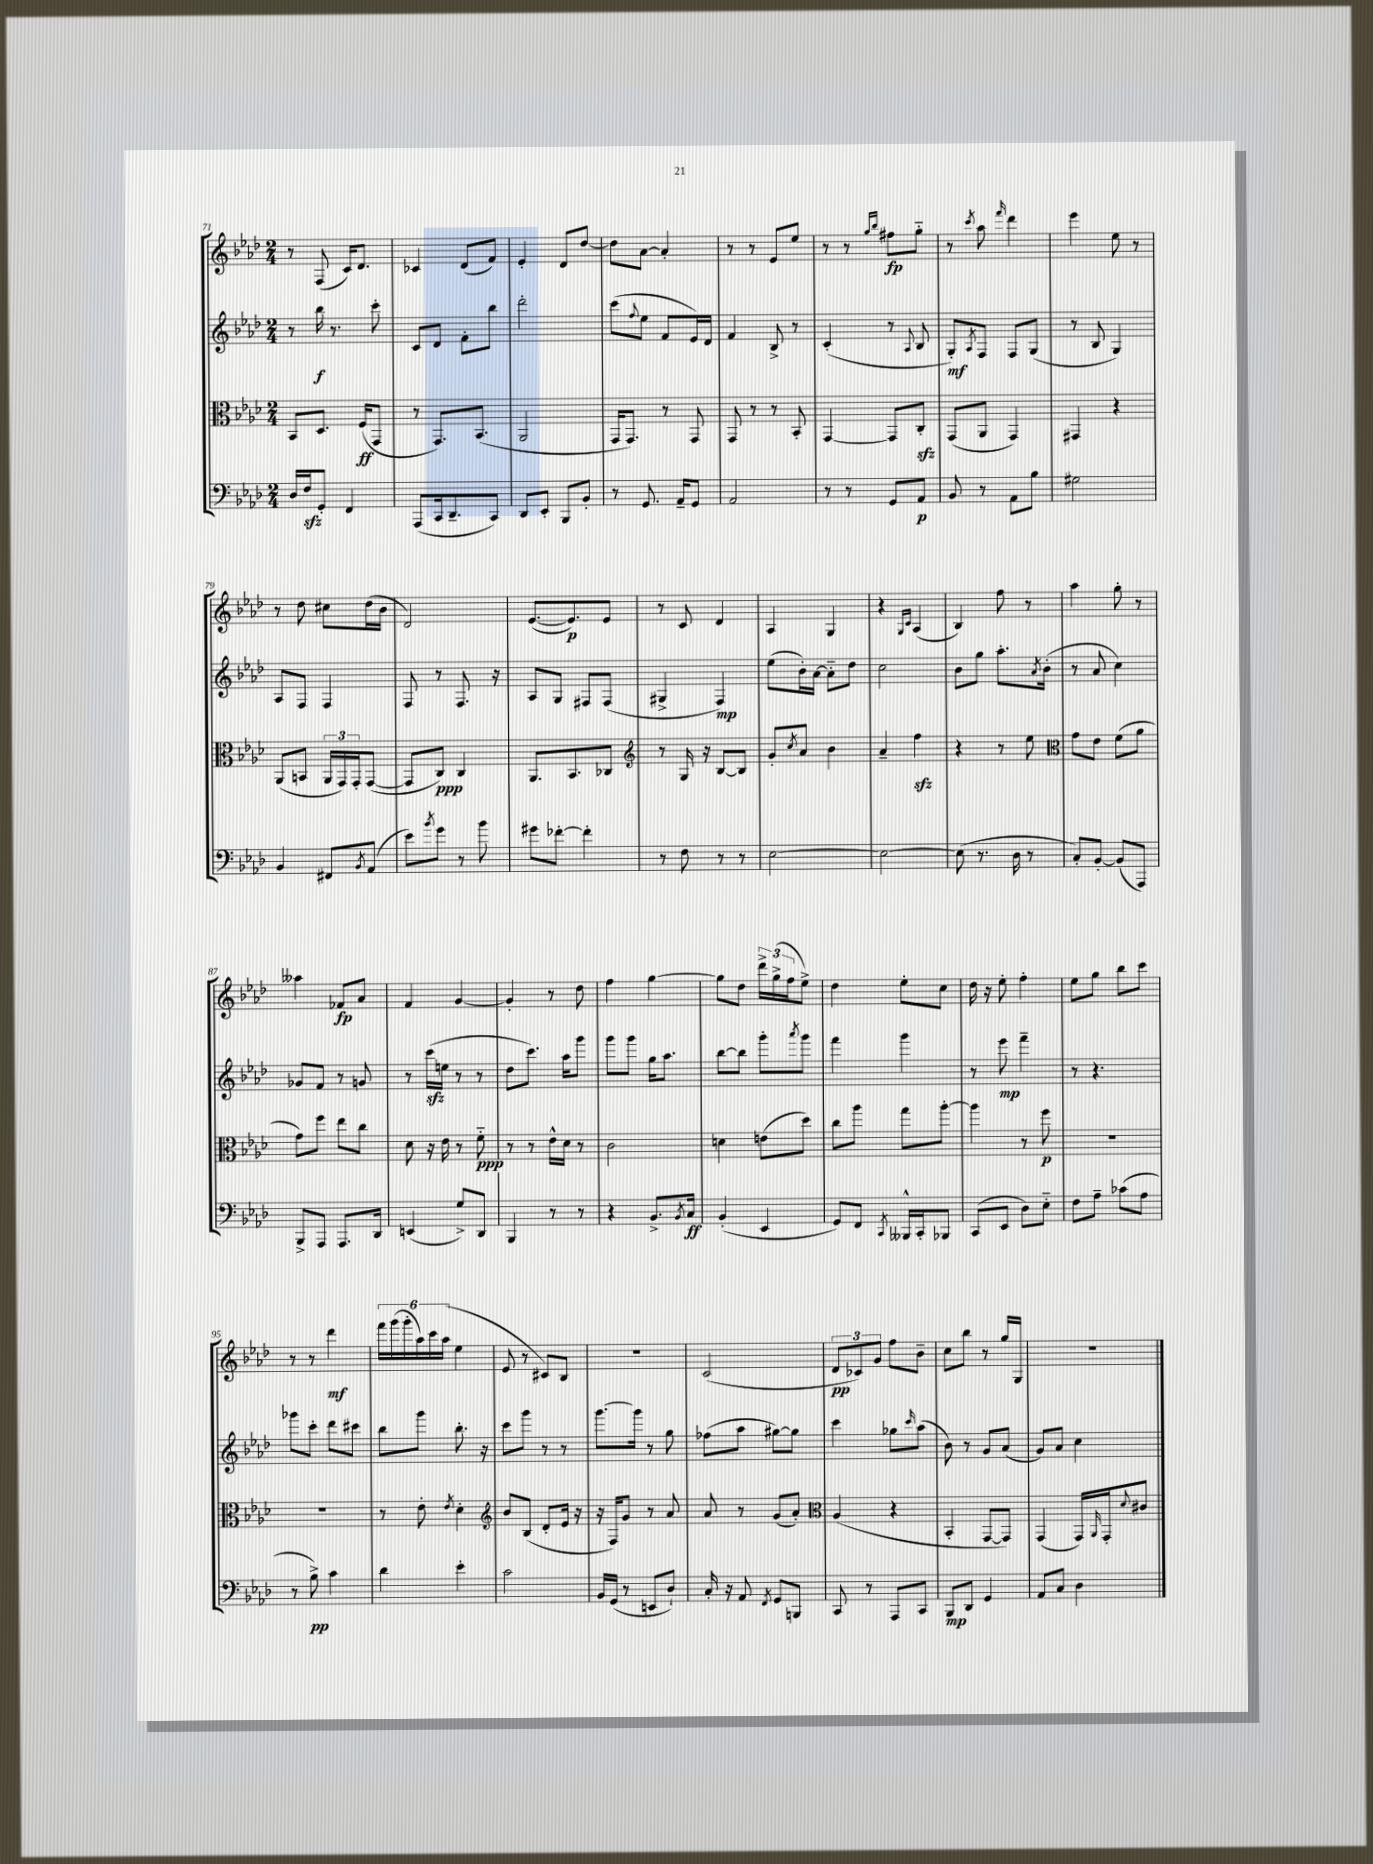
<<
\new StaffGroup <<
\new Staff = "s0" {
    \clef treble \key aes \major \numericTimeSignature \time 2/4
    r8 f8( c'16) des'8. |
    ces'4 des'8( f'8) |
    ees'4-. des'8 des''8~ |
    des''8 aes'8~ aes'4-. |
    r8 r8 ees'8 ees''8 |
    r8 r8 \grace { g''16 bes''16 } fis''8\fp g''8-_ |
    r8 \acciaccatura { c'''8 } aes''8 \grace { f'''16 } des'''4 |
    ees'''4 ees''8 r8 |
    r8 des''8 cis''8 des''16( bes'16 |
    des'2) |
    ees'8.~( ees'8.\p) ees'8 |
    r8 c'8 des'4 |
    aes4 g4 |
    r4 \grace { g16 c'16 } aes4( |
    bes4) f''8 r8 |
    aes''4 g''8-. r8 |
    aeses''4 fes'8\fp aes'8 |
    f'4 g'4~ |
    g'4-. r8 des''8 |
    f''4 g''4~ |
    g''8 des''8 \tuplet 3/2 { des'''16-> g''16->( f''16 } ees''8->) |
    des''4 ees''8-. c''8 |
    des''16 r16 ees''8-. f''4-. |
    ees''8 g''8 bes''8 c'''8 |
    r8 r8 des'''4\mf |
    \tuplet 6/4 { f'''16 g'''16( g'''16-. aes''16) c'''16 aes''16( } ees''4 |
    ees'8 r8 cis'8) bes8 |
    r2 |
    c'2( |
    \tuplet 3/2 { des'8\pp ces'8) g'8 } f''8 bes'8-- |
    c''8 bes''8 r8 g''16 g16 |
    R2 \bar "|." |
}
\new Staff = "s1" {
    \clef treble \key aes \major \numericTimeSignature \time 2/4
    r8 bes''16\f r8. c'''8-. |
    c'8 des'8 f'8-. bes''8 |
    des'''2-. |
    c'''8( \appoggiatura { f''8 } ees''8 f'8 ees'16) des'16 |
    f'4 bes8-> r8 |
    c'4-.( r8 \appoggiatura { aes8 } bes8 |
    g8-.\mf) \acciaccatura { aes8 } f8 f8 g8( |
    r8 bes8 g4) |
    aes8 f8 f4 |
    f8 r8 f8. r16 |
    aes8 g8 fis8 fis8( |
    gis4-> f4\mp) |
    ees''8( bes'16-.) aes'16~ aes'8-_ des''8 |
    c''2 |
    bes'8 g''8 aes''8.-. \acciaccatura { aes'8 } bes'16-.( |
    r8 aes'8 c''4) |
    ges'8 f'8 r8 g'8 |
    r8 c'''16\sfz( e''16 r8 r8 |
    des''8 c'''8.) aes''16 g'''8 |
    g'''8 g'''8 g''16 aes''8. |
    bes''8~ bes''8 g'''8-. \acciaccatura { aes'''8 } g'''8 |
    f'''4 g'''4 |
    r8 ees'''8\mp f'''4-- |
    r8 r4. |
    ges'''8 c'''8-. des'''8 cis'''8 |
    bes''8 g'''8 bes''8.-. r16 |
    c'''8 g'''8 r8 r8 |
    g'''8.~ g'''16 r8 g''8 |
    fes''8( aes''8 gis''8~) gis''8 |
    c'''4 ges''8 \grace { c'''16 } aes''8( |
    bes'8) r8 g'8 aes'8( |
    g'8) aes'8 c''4 \bar "|." |
}
\new Staff = "s2" {
    \clef alto \key aes \major \numericTimeSignature \time 2/4
    bes,8 des8. f16\ff( g,8 |
    r8 g,8.) bes,8.( |
    aes,2 |
    g,16 g,8.) r8 g,8 |
    g,8 r8 r8 bes,8-. |
    g,4~ g,8 c8-.\sfz |
    g,8( aes,8 g,4) |
    gis,4 r4 |
    aes,8( b,8 \tuplet 3/2 { aes,16 g,16) g,16-. } g,8~( |
    g,8 c8\ppp) c4 |
    aes,8. bes,8. ces8 |
    \clef treble r8 g16 r16 bes8~ bes8 |
    g'8-. \acciaccatura { c''8 } aes'8 bes'4 |
    aes'4-- f''4\sfz |
    r4 r8 ees''8 |
    \clef alto g'8 ees'8 f'8( aes'8 |
    g'8) f''8 ees''8 c''8 |
    des'8 r16 ees'16 r8 f'8-_\ppp |
    r8 r8 ees'16-^ des'16 r8 |
    c'2 |
    d'4 e'8( des''8) |
    c''8 aes''8 g''8 aes''8~-. |
    aes''4 r8 f''8\p |
    R2 |
    R2 |
    r8 ees'8-. \acciaccatura { ees'8 } des'4-. |
    \clef treble bes'8 bes8( des'8-. ees'16 r16 |
    r16 f16) g'8 r8 aes'8 |
    aes'8 r8 g'8( aes'8-.) |
    \clef alto aes4( r4 |
    bes,4-. g,8~ g,8) |
    g,4( g,16) \grace { aes,16 } g,16-. \appoggiatura { des'8 } cis'8 \bar "|." |
}
\new Staff = "s3" {
    \clef bass \key aes \major \numericTimeSignature \time 2/4
    des16 f16\sfz g,8-. f,4 |
    aes,,8( c,16 des,8.-- c,8) |
    des,8 ees,8-. bes,,8 bes,8-. |
    r8 g,8. aes,16-- g,8 |
    aes,2 |
    r8 r8 g,8 aes,8\p |
    bes,8 r8 aes,8 bes8 |
    gis2 |
    bes,4 fis,8 \acciaccatura { bes,8 } aes,8( |
    ees'8) \acciaccatura { bes'8 } g'8 r8 bes'8 |
    gis'8 fes'8~-. fes'4-. |
    r8 f8 r8 r8 |
    ees2~ |
    ees2~ |
    ees8( r8. des16 r8 |
    c8-.) bes,8~-. bes,8( aes,,8) |
    bes,,8-> aes,,8 aes,,8. des,16 |
    e,4( g8->) des,8 |
    bes,,4 r8 r8 |
    r4 bes,8.-> \acciaccatura { bes,8 } c16\ff |
    bes,4-.( ees,4 |
    g,8) f,8 \acciaccatura { c,8 } beses,,16-^ c,16-. bes,,8 |
    c,8( ees,8 des8) ees8-_ |
    f8 aes8-- ces'8( aes8 |
    r8 bes8->\pp) c'4 |
    des'4 ees'4-. |
    c'2 |
    bes,16 g,16( r8 e,8 des8-!) |
    c16-. r16 aes,8 \acciaccatura { f,8 } g,8 b,,8 |
    c,8 r8 aes,,8 c,8 |
    bes,,8\mp des,8 g,4 |
    aes,8 c8 des4 \bar "|." |
}
>>
>>
\layout { \context { \Score currentBarNumber = #71 } }
